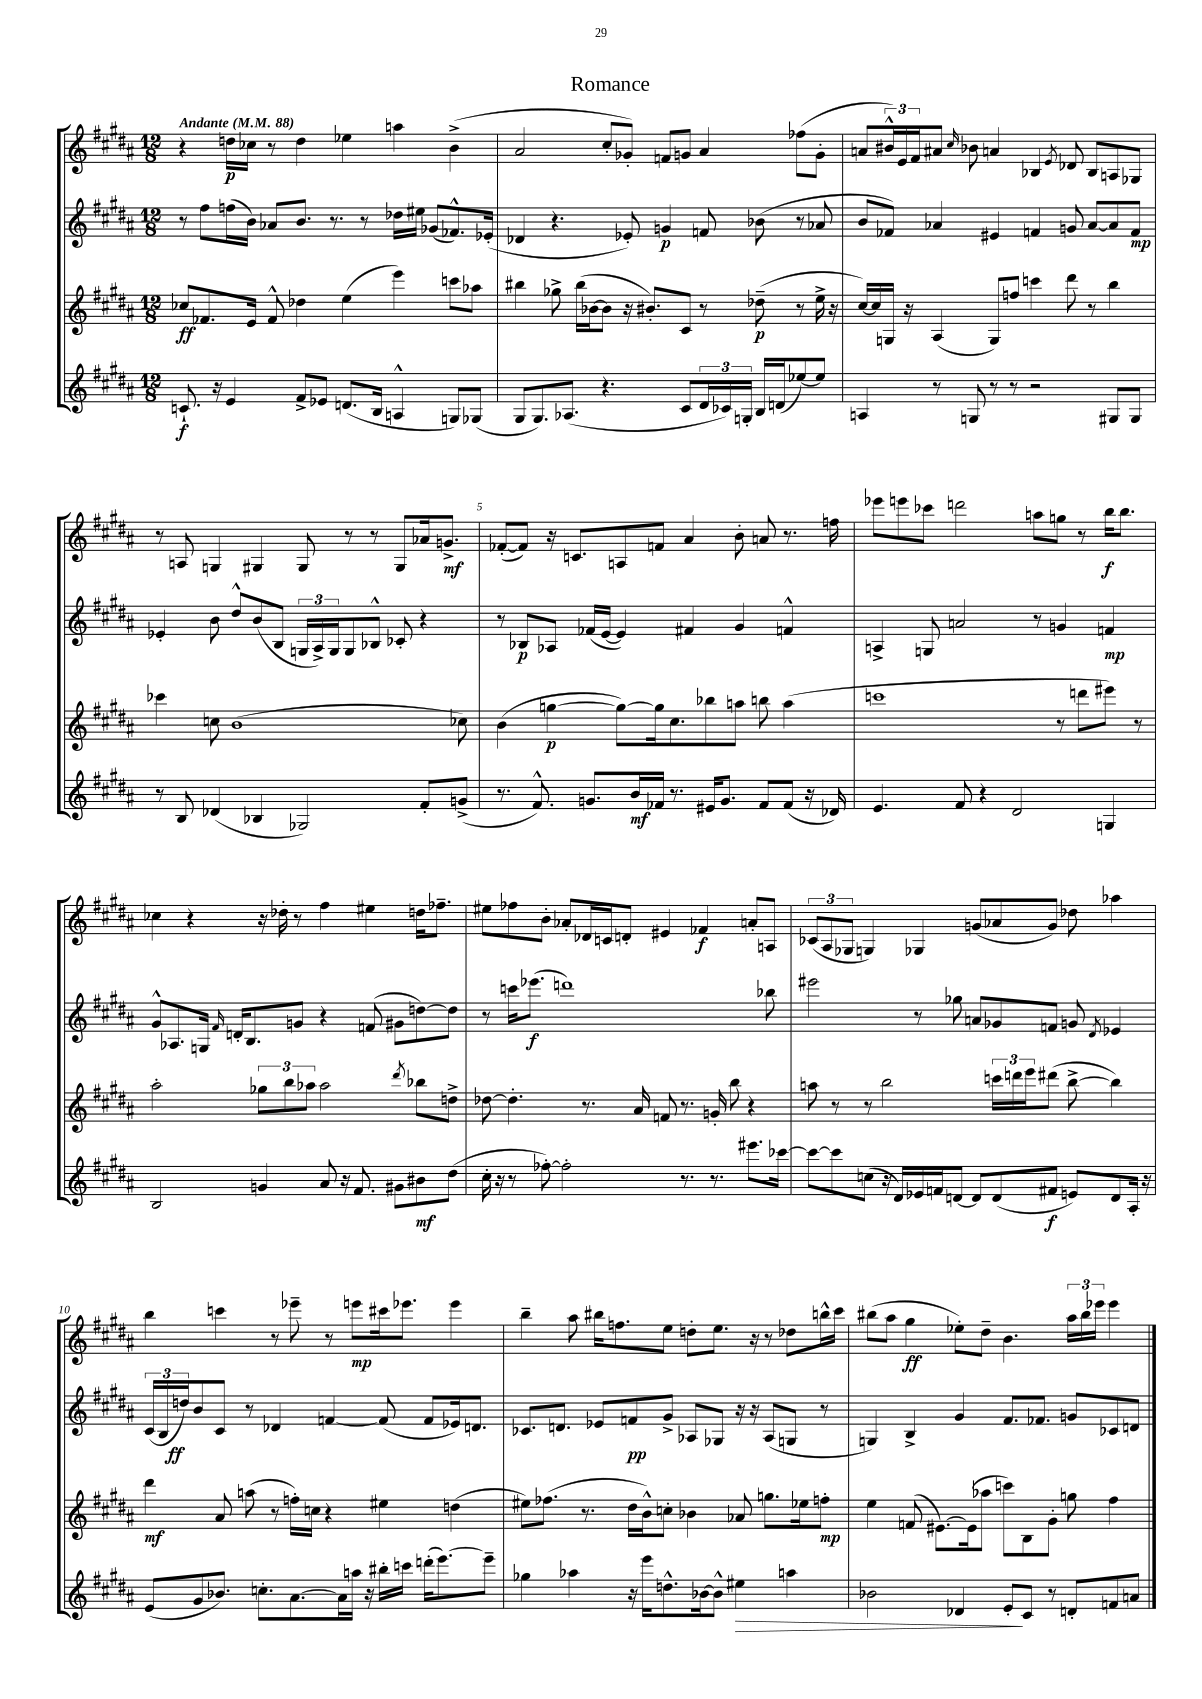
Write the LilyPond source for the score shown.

\header { title = "Romance" }
<<
\new StaffGroup <<
\new Staff = "s0" {
    \clef treble \key b \major \numericTimeSignature \time 12/8 \tempo "Andante" 4 = 88
    r4 d''16\p ces''16 r8 d''4 ees''4 a''4 b'4->( |
    ais'2 cis''8-. ges'8-.) f'8 g'8 ais'4 fes''8( g'8-. |
    a'8 \tuplet 3/2 { bis'16-^) e'16 fis'16 } ais'8 \grace { cis''16 } bes'8 a'4 bes4 \acciaccatura { e'8 } des'8 bes8 a8 ges8 |
    r8 a8 g4 gis4 gis8 r8 r8 gis8 aes'16 g'8.->\mf |
    fes'8~-.( fes'8) r16 c'8. a8 f'8 ais'4 b'8-. a'8 r8. f''16 |
    ees'''8 e'''8 ces'''8 d'''2 a''8 g''8 r8 b''16\f b''8. |
    ces''4 r4 r16 des''16-. r8 fis''4 eis''4 d''16 fes''8.-- |
    eis''8 fes''8 b'8-. aes'8-. des'16 c'16 d'8-. eis'4 fes'4\f a'8-. a8 |
    \tuplet 3/2 { ces'8( ais8 ges8 } g4) ges4 g'8( aes'8 g'8) des''8 aes''4 |
    b''4 c'''4 r8 ees'''8-- r8 e'''8\mp cis'''16 ees'''8. ees'''4 |
    b''4-- ais''8 bis''16 f''8. e''8 d''8-. e''8. r16 r8 des''8 b''16-^ cis'''16 |
    bis''8( ais''8 gis''4\ff ees''8-.) dis''8-- b'4. \tuplet 3/2 { ais''16 bis''16 ees'''16 } ees'''4 \bar "|." |
}
\new Staff = "s1" {
    \clef treble \key b \major \numericTimeSignature \time 12/8
    r8 fis''8 f''16( b'16) aes'8 b'8. r8. r8 des''16 eis''16 ges'8( fes'8.-^) ees'16-.( |
    des'4 r4. ees'8-.) g'4\p f'8 bes'8( r8 aes'8 |
    b'8 fes'8) aes'4 eis'4 f'4 g'8 aes'8~ aes'8 f'8\mp |
    ees'4-. b'8 dis''8-^ b'8( b8 \tuplet 3/2 { g16 ais16->) g16 } g8 bes8-^ ces'8-. r4 |
    r8 bes8\p aes8 fes'16( e'16~ e'4) fis'4 gis'4 f'4-^ |
    a4-> g8 a'2 r8 g'4 f'4\mp |
    gis'8-^ aes8. g16 \grace { fis'16 } d'16-. b8. g'8 r4 f'8( gis'8 d''8~) d''8 |
    r8 c'''16 ees'''8.\f( d'''1) bes''8 |
    eis'''2 r8 ges''8 a'8 ges'8 f'8 g'8 \acciaccatura { dis'8 } ees'4 |
    \tuplet 3/2 { cis'16( b16 d''16\ff) } b'8 cis'8 r8 des'4 f'4~ f'8( f'8 ees'16) d'8. |
    ces'8. d'8. ees'8 f'8\pp gis'8-> aes8 ges8 r16 r16 aes8( g8 r8 |
    g4) b4-> gis'4 fis'8. fes'8. g'8 ces'8 d'8 \bar "|." |
}
\new Staff = "s2" {
    \clef treble \key b \major \numericTimeSignature \time 12/8
    ces''8\ff fes'8. e'16 fes'8-^ des''4 e''4( e'''4) c'''8 aes''8 |
    bis''4 ges''8-> bis''16( bes'16~ bes'8 r16 bis'8.-.) cis'8 r8 des''8--\p( r8 e''16-> r16 |
    cis''16~) cis''16 g16 r16 ais4( g8) f''8 c'''4 dis'''8 r8 b''4 |
    ces'''4 c''8 b'1( ces''8) |
    b'4( g''4~\p g''8~) g''16 cis''8. bes''8 a''8 b''8 a''4( |
    c'''1 r8 d'''8 eis'''8) r8 |
    ais''2-. \tuplet 3/2 { ges''8 b''8 aes''8 } aes''2 \acciaccatura { dis'''8 } bes''8 d''8-> |
    des''8~ des''4.-. r8. ais'16 f'8 r8. g'16-. b''8 r4 |
    a''8 r8 r8 b''2 \tuplet 3/2 { c'''16 d'''16 e'''16 } dis'''8( b''8~-> b''4) |
    dis'''4\mf ais'8 a''8( r8 f''16-.) c''16 r4 eis''4 d''4( |
    eis''8) fes''8.( r8. dis''16 b'16-^) c''8-. bes'4 aes'8 g''8. ees''16 f''8-.\mp |
    e''4 f'8( eis'8.~) eis'16( aes''8 c'''8) b8 gis'8-. g''8 fis''4 \bar "|." |
}
\new Staff = "s3" {
    \clef treble \key b \major \numericTimeSignature \time 12/8
    c'8.-!\f r16 e'4 fis'8-> ees'8 d'8.( b16 a4-^ g8) ges8( |
    gis8 gis8.) aes8.( r4. cis'8 \tuplet 3/2 { dis'16 ces'16) g16-. } b16 d'16( ees''8~) ees''8 |
    a4 r8 g8 r8 r8 r2 gis8 gis8 |
    r8 b8 des'4( bes4 ges2) fis'8-. g'8->( |
    r8. fis'8.-^) g'8. b'16\mf fes'16 r8. eis'16 g'8. fes'8 fes'8( r16 des'16) |
    e'4. fis'8 r4 dis'2 g4 |
    b2 g'4 ais'8 r16 fis'8. gis'8 bis'8\mf dis''8( |
    cis''16-. r16 r8 fes''8~-.) fes''2-. r8. r8. eis'''8. ces'''16~ |
    ces'''8~ ces'''8 c''8( r16 dis'16) ees'16 f'16 d'8~ d'8 d'8( fis'8\f e'8) d'8 ais16-. r16 |
    e'8( gis'8 bes'8.) c''8.-. ais'8.~ ais'16 a''16 r16 bis''16-. c'''16 d'''16-.( e'''8.~) e'''8-- |
    ges''4 aes''4 r16 e'''16 d''8.-^ bes'16~ bes'8-^ eis''4\> a''4 |
    bes'2 des'4 e'8-.\! cis'8 r8 d'8-. f'8 a'8 \bar "|." |
}
>>
>>
\layout { \context { \Score \override BarNumber.break-visibility = ##(#f #t #t) barNumberVisibility = #(every-nth-bar-number-visible 5) } }
